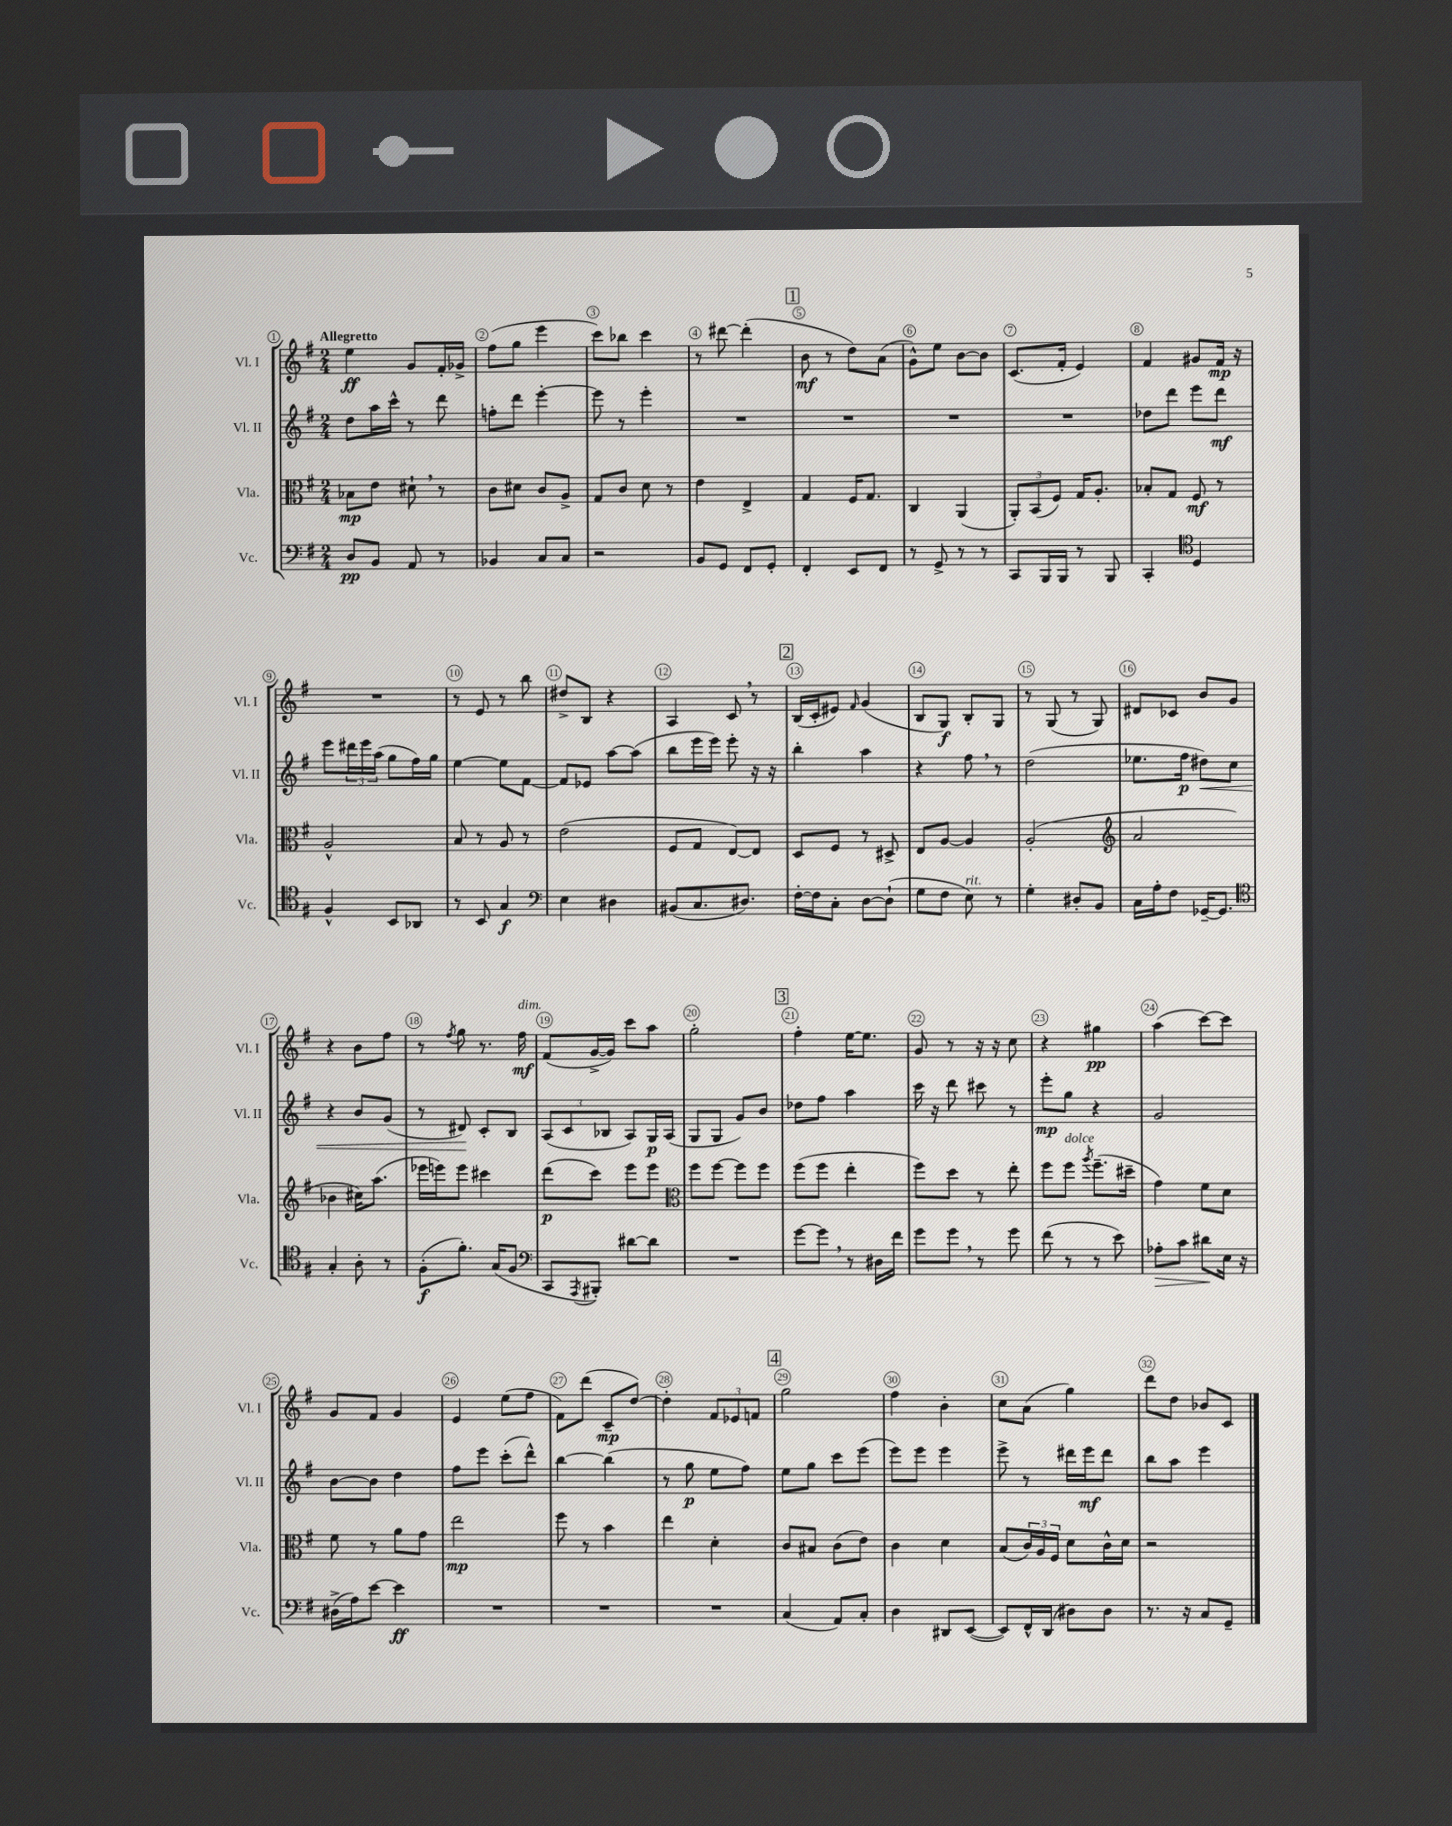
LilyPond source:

<<
\new StaffGroup <<
\new Staff = "s0" \with { instrumentName = "Vl. I" shortInstrumentName = "Vl. I" } {
    \clef treble \key g \major \numericTimeSignature \time 2/4 \tempo "Allegretto"
    e''4\ff g'8 fis'16-. ges'16-> |
    fis''8( g''8 e'''4 |
    c'''8) bes''8 c'''4 |
    r8 dis'''8~ dis'''4-.( |
    \mark \markup { \box "1" } b'8\mf r8 d''8) a'8( |
    g'8-^) e''8 b'8~ b'8 |
    c'8.( fis'16-. e'4) |
    fis'4 gis'8 fis'16\mp r16 |
    R2 |
    r8 e'8 r8 b''8 |
    dis''8-> b8 r4 |
    a4 c'8 \breathe r8 |
    \mark \markup { \box "2" } b16( c'16-. eis'8) \grace { fis'16 } g'4( |
    b8 g8\f) b8-. g8 |
    r8 g8( r8 g8) |
    dis'8 ces'8 b'8 g'8 |
    r4 b'8 fis''8 |
    r8 \acciaccatura { fis''8 } g''8 r8. fis''16\mf^\markup { \italic "dim." } |
    fis'8( g'16~-> g'16) c'''8 a''8 |
    g''2-. |
    \mark \markup { \box "3" } fis''4-. e''16~ e''8. |
    g'8 r8 r16 r16 c''8 |
    r4 gis''4\pp |
    a''4( c'''8~) c'''8 |
    g'8 fis'8 g'4 |
    e'4 e''8( fis''8 |
    fis'8) d'''8( c'8--\mp d''8~) |
    d''4-. \tuplet 3/2 { fis'8 ees'8 f'8 } |
    \mark \markup { \box "4" } g''2 |
    fis''4 b'4-. |
    c''8 a'8( g''4) |
    d'''8 d''8 bes'8 c'8 \bar "|." |
}
\new Staff = "s1" \with { instrumentName = "Vl. II" shortInstrumentName = "Vl. II" } {
    \clef treble \key g \major \numericTimeSignature \time 2/4
    d''8 a''16 c'''16-^ r8 d'''8 |
    f''8-. d'''8 e'''4~-. |
    e'''8 r8 e'''4-. |
    R2 |
    \mark \markup { \box "1" } R2 |
    R2 |
    R2 |
    des''8 d'''8 e'''8 d'''8\mf |
    e'''8 \tuplet 3/2 { dis'''16 e'''16 a''16( } g''8 fis''16) g''16 |
    e''4~ e''8 fis'8~ |
    fis'8 ees'8 a''8~ a''8( |
    b''8 e'''16 e'''16) e'''8-. r16 r16 |
    \mark \markup { \box "2" } b''4-. a''4 |
    r4 fis''8 \breathe r8 |
    d''2( |
    ees''8. fis''16\p dis''8\<) c''8 |
    r4 b'8 g'8( |
    r8 dis'8\!) c'8-. b8 |
    \tuplet 3/2 { a8( c'8 bes8 } a8) g16\p a16( |
    g8 g8 g'8) b'8 |
    \mark \markup { \box "3" } des''8 fis''8 a''4 |
    c'''16 r16 d'''8 cis'''8 r8 |
    e'''8-.\mp g''8 r4 |
    g'2 |
    b'8~ b'8 d''4 |
    fis''8 e'''8 c'''8-.( d'''8-^) |
    b''4~ b''4( |
    r8 g''8\p e''8 fis''8) |
    \mark \markup { \box "4" } e''8 g''8 c'''8 e'''8( |
    e'''8) e'''8 e'''4 |
    e'''8-> r8 dis'''16 e'''16\mf dis'''8 |
    b''8 a''8 e'''4 \bar "|." |
}
\new Staff = "s2" \with { instrumentName = "Vla." shortInstrumentName = "Vla." } {
    \clef alto \key g \major \numericTimeSignature \time 2/4
    bes8\mp e'8 dis'8-! \breathe r8 |
    c'8 dis'8 c'8 a8-> |
    g8 c'8 d'8 r8 |
    e'4 e4-> |
    \mark \markup { \box "1" } g4 fis16 g8. |
    c4 a,4( |
    \tuplet 3/2 { a,8-.) b,8( fis8) } g16 a8.-. |
    bes8-. g8 fis8\mf r8 |
    a2-^ |
    b8 r8 a8 r8 |
    e'2( |
    fis8 g8 e8~) e8 |
    \mark \markup { \box "2" } d8 fis8 r8 dis8-> |
    e8 a8~ a4 |
    a2-.( |
    \clef treble a'2 |
    bes'4 cis''16) a''8.( |
    ees'''16 e'''16) e'''8 cis'''4 |
    d'''8\p( c'''8) e'''8 e'''8 |
    \clef alto fis''8 fis''8~ fis''8 fis''8 |
    \mark \markup { \box "3" } fis''8( fis''8 e''4-. |
    fis''8) d''8 r8 e''8-. |
    fis''8 fis''8^\markup { \italic "dolce" } \acciaccatura { a''8 } fis''8.--( dis''16-- |
    g'4) fis'8 d'8 |
    fis'8 r8 a'8 g'8 |
    e''2\mp |
    fis''8 r8 b'4 |
    e''4 d'4-. |
    \mark \markup { \box "4" } c'8 bis8 c'8( e'8) |
    c'4 d'4 |
    b8( \tuplet 3/2 { c'16) a16 fis16 } d'8 c'16-^ d'16 |
    r2 \bar "|." |
}
\new Staff = "s3" \with { instrumentName = "Vc." shortInstrumentName = "Vc." } {
    \clef bass \key g \major \numericTimeSignature \time 2/4
    d8\pp b,8 a,8 r8 |
    bes,4 c8 c8 |
    r2 |
    b,8 g,8 fis,8 g,8-. |
    \mark \markup { \box "1" } fis,4-. e,8 fis,8 |
    r8 g,8-> r8 r8 |
    c,8 b,,16 b,,16 r8 b,,8 |
    c,4-. \clef tenor d4 |
    fis4-^ b,8 aes,8 |
    r8 b,8 g4\f |
    \clef bass e4 dis4 |
    bis,8( c8. dis8.) |
    \mark \markup { \box "2" } fis16~-. fis16 c8-. d8~ d8-!( |
    g8 fis8 e8^\markup { \italic "rit." }) r8 |
    g4-. dis8-. b,8 |
    c16 a16-. fis8 ges,16~-- ges,8. |
    \clef tenor g4-. a8-. r8 |
    fis8-.\f( fis'8.-.) g16( fis8 |
    \clef bass c,8 \acciaccatura { a,,8 } bis,,8-.) dis'8~ dis'8 |
    R2 |
    \mark \markup { \box "3" } g'8~ g'8 \breathe r8 dis16 fis'16 |
    g'8 g'8 \breathe r8 g'8 |
    fis'8( r8 r8 e'8) |
    aes8-.\> c'8 dis'8\! e16 r16 |
    dis16->( a16) e'8~ e'4\ff |
    R2 |
    R2 |
    R2 |
    \mark \markup { \box "4" } c4( a,8) c8-. |
    d4 dis,8 e,8~( |
    e,8) fis,16-^ d,16( dis8) dis8 |
    r8. r16 c8 g,8-- \bar "|." |
}
>>
>>
\layout { \context { \Score \override BarNumber.break-visibility = ##(#f #t #t) barNumberVisibility = #all-bar-numbers-visible \override BarNumber.stencil = #(make-stencil-circler 0.1 0.3 ly:text-interface::print) } }
